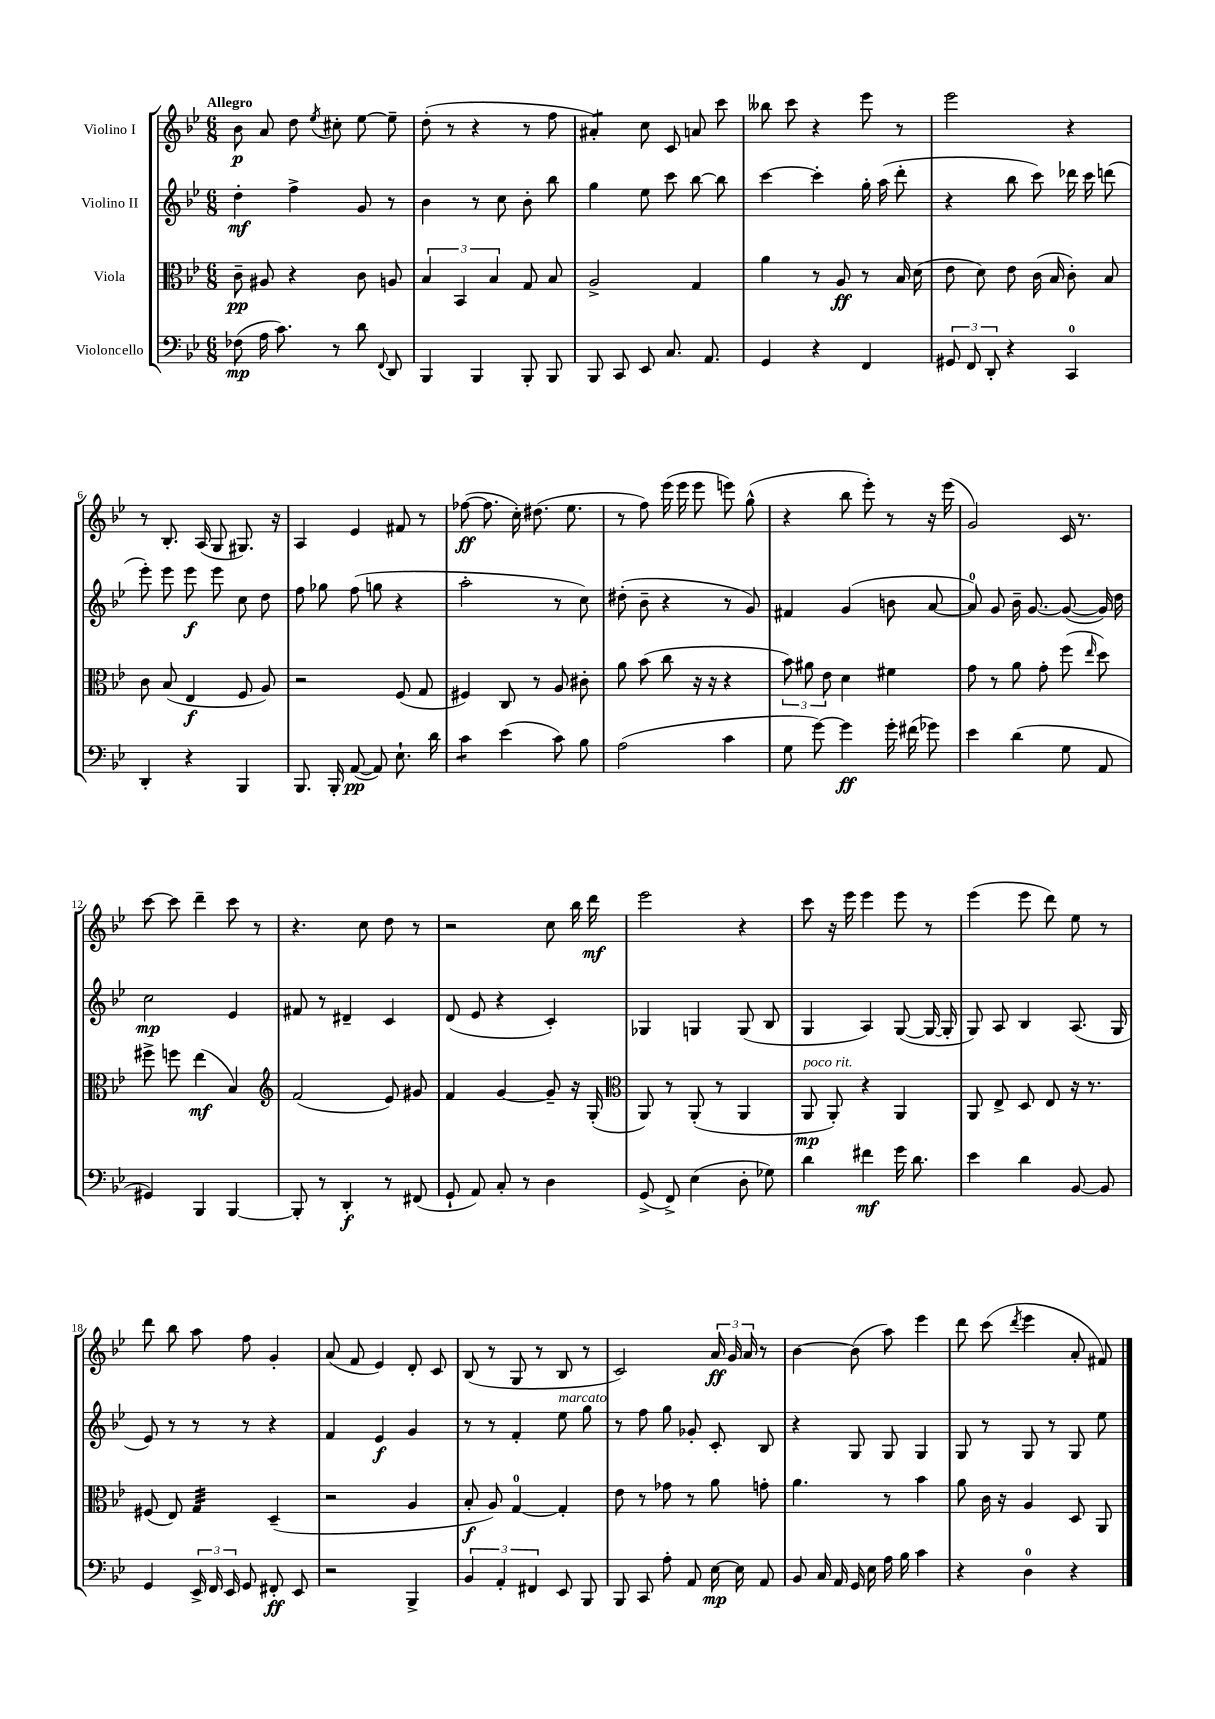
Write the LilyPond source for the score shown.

<<
\new StaffGroup <<
\new Staff = "s0" \with { instrumentName = "Violino I" } {
    \clef treble \key bes \major \numericTimeSignature \time 6/8 \tempo "Allegro"
    \autoBeamOff bes'8\p a'8 d''8 \acciaccatura { ees''8 } cis''8-. ees''8~ ees''8-- |
    d''8-.( r8 r4 r8 f''8 |
    ais'4:8-.) c''8 c'8 a'8 c'''8 |
    beses''8 c'''8 r4 ees'''8 r8 |
    ees'''2 r4 |
    r8 bes8.-. a16( g8 gis8.) r16 |
    a4 ees'4 fis'8 r8 |
    fes''8~\ff( fes''8. c''16-.) dis''8.( ees''8. |
    r8 f''8) ees'''16( ees'''16 ees'''8 e'''8) g''8-^( |
    r4 bes''8 ees'''8-.) r8 r16 ees'''16( |
    g'2) c'16 r8. |
    c'''8~ c'''8 d'''4-- c'''8 r8 |
    r4. c''8 d''8 r8 |
    r2 c''8 bes''16 d'''16\mf |
    ees'''2 r4 |
    c'''8 r16 ees'''16 ees'''4 ees'''8 r8 |
    ees'''4( ees'''8 d'''8) ees''8 r8 |
    d'''8 bes''8 a''8 f''8 g'4-. |
    a'8( f'8 ees'4) d'8-. c'8 |
    bes8( r8 g8 r8 bes8 r8 |
    c'2) \tuplet 3/2 { a'16\ff g'16 a'16 } r8 |
    bes'4~ bes'8( a''8) ees'''4 |
    d'''8 c'''8( \acciaccatura { d'''8 } ees'''4 a'8-. fis'8) \bar "|." |
}
\new Staff = "s1" \with { instrumentName = "Violino II" } {
    \clef treble \key bes \major \numericTimeSignature \time 6/8
    \autoBeamOff d''4-.\mf f''4-> g'8 r8 |
    bes'4 r8 c''8 bes'8-. bes''8 |
    g''4 ees''8 c'''8 bes''8~ bes''8 |
    c'''4~ c'''4-. g''16-. a''16( d'''8-. |
    r4 bes''8 c'''8) des'''16 c'''16 d'''8( |
    ees'''8-.) ees'''8 ees'''8\f ees'''8 c''8 d''8 |
    f''8 ges''8 f''8( g''8 r4 |
    a''2-. r8 c''8) |
    dis''8-.( bes'8-- r4 r8 g'8) |
    fis'4 g'4( b'8 a'8~ |
    a'8-0) g'8 bes'16-- g'8.~ g'8~( g'16) d''16 |
    c''2\mp ees'4 |
    fis'8 r8 dis'4-- c'4 |
    d'8( ees'8 r4 c'4-.) |
    ges4 g4 g8( bes8 |
    g4 a4) g8~( g16~ g16-. |
    g8) a8 bes4 a8.( g16 |
    ees'8) r8 r8 r8 r4 |
    f'4 ees'4\f g'4 |
    r8 r8 f'4-. ees''8^\markup { \italic "marcato" } g''8 |
    r8 f''8 g''8 ges'8-. c'8-. bes8 |
    r4 g8 g8 g4 |
    g8 r8 g8 r8 g8 ees''8 \bar "|." |
}
\new Staff = "s2" \with { instrumentName = "Viola" } {
    \clef alto \key bes \major \numericTimeSignature \time 6/8
    \autoBeamOff c'8--\pp ais8 r4 c'8 a8 |
    \tuplet 3/2 { bes4 bes,4 bes4 } g8 bes8 |
    a2-> g4 |
    a'4 r8 a8\ff r8 bes16 d'16( |
    ees'8 d'8) ees'8 c'16( bes16 c'8-.) bes8 |
    c'8 bes8( ees4\f f8 a8) |
    r2 f8( g8 |
    fis4) c8 r8 a8 cis'8-. |
    a'8 bes'8( c''8 r16 r16 r4 |
    \tuplet 3/2 { bes'8) ais'8 ees'8 } d'4 fis'4 |
    g'8 r8 a'8 g'8-. f''8( \grace { ees''16 } d''8) |
    fis''8-> f''8 ees''4\mf( bes4) |
    \clef treble f'2( ees'8) gis'8 |
    f'4 g'4~ g'8-- r16 g16-.( |
    \clef alto a,8) r8 a,8-.( r8 a,4 |
    a,8\mp^\markup { \italic "poco rit." } a,8-.) r4 a,4 |
    a,8 ees8-> d8 ees8 r16 r8. |
    fis8( ees8) g4:32 d4--( |
    r2 a4 |
    bes8-.\f a8) g4-0~ g4-. |
    ees'8 r8 ges'8 r8 a'8 g'8-. |
    a'4. r8 bes'4 |
    a'8 c'16 r16 a4 d8 a,8 \bar "|." |
}
\new Staff = "s3" \with { instrumentName = "Violoncello" } {
    \clef bass \key bes \major \numericTimeSignature \time 6/8
    \autoBeamOff fes8\mp( a16 c'8.) r8 d'8 \appoggiatura { f,8 } d,8 |
    bes,,4 bes,,4 bes,,8-. bes,,8 |
    bes,,8 c,8 ees,8 c8. a,8. |
    g,4 r4 f,4 |
    \tuplet 3/2 { gis,8 f,8 d,8-. } r4 c,4-0 |
    d,4-. r4 bes,,4 |
    bes,,8. bes,,16-. a,8~\pp( a,8) ees8.-! d'16 |
    c'4:8 ees'4( c'8) bes8 |
    a2( c'4 |
    g8 g'8~) g'4\ff g'16-. fis'16( ges'8) |
    ees'4 d'4( g8 a,8 |
    gis,4) bes,,4 bes,,4~ |
    bes,,8-. r8 d,4-.\f r8 fis,8( |
    g,8-! a,8) c8-. r8 d4 |
    g,8->( f,8->) ees4( d8-. ges8) |
    d'4 fis'4\mf g'16 d'8. |
    ees'4 d'4 bes,8~ bes,8 |
    g,4 \tuplet 3/2 { ees,16-> f,16 ees,16 } g,8 fis,8-.\ff ees,8 |
    r2 bes,,4-> |
    \tuplet 3/2 { bes,4 a,4-. fis,4 } ees,8 bes,,8 |
    bes,,8 c,8 a8-. a,8 ees16~\mp ees16 a,8 |
    bes,8 c16 a,16 g,16 ees16 a16 bes16 c'4 |
    r4 d4-0 r4 \bar "|." |
}
>>
>>
